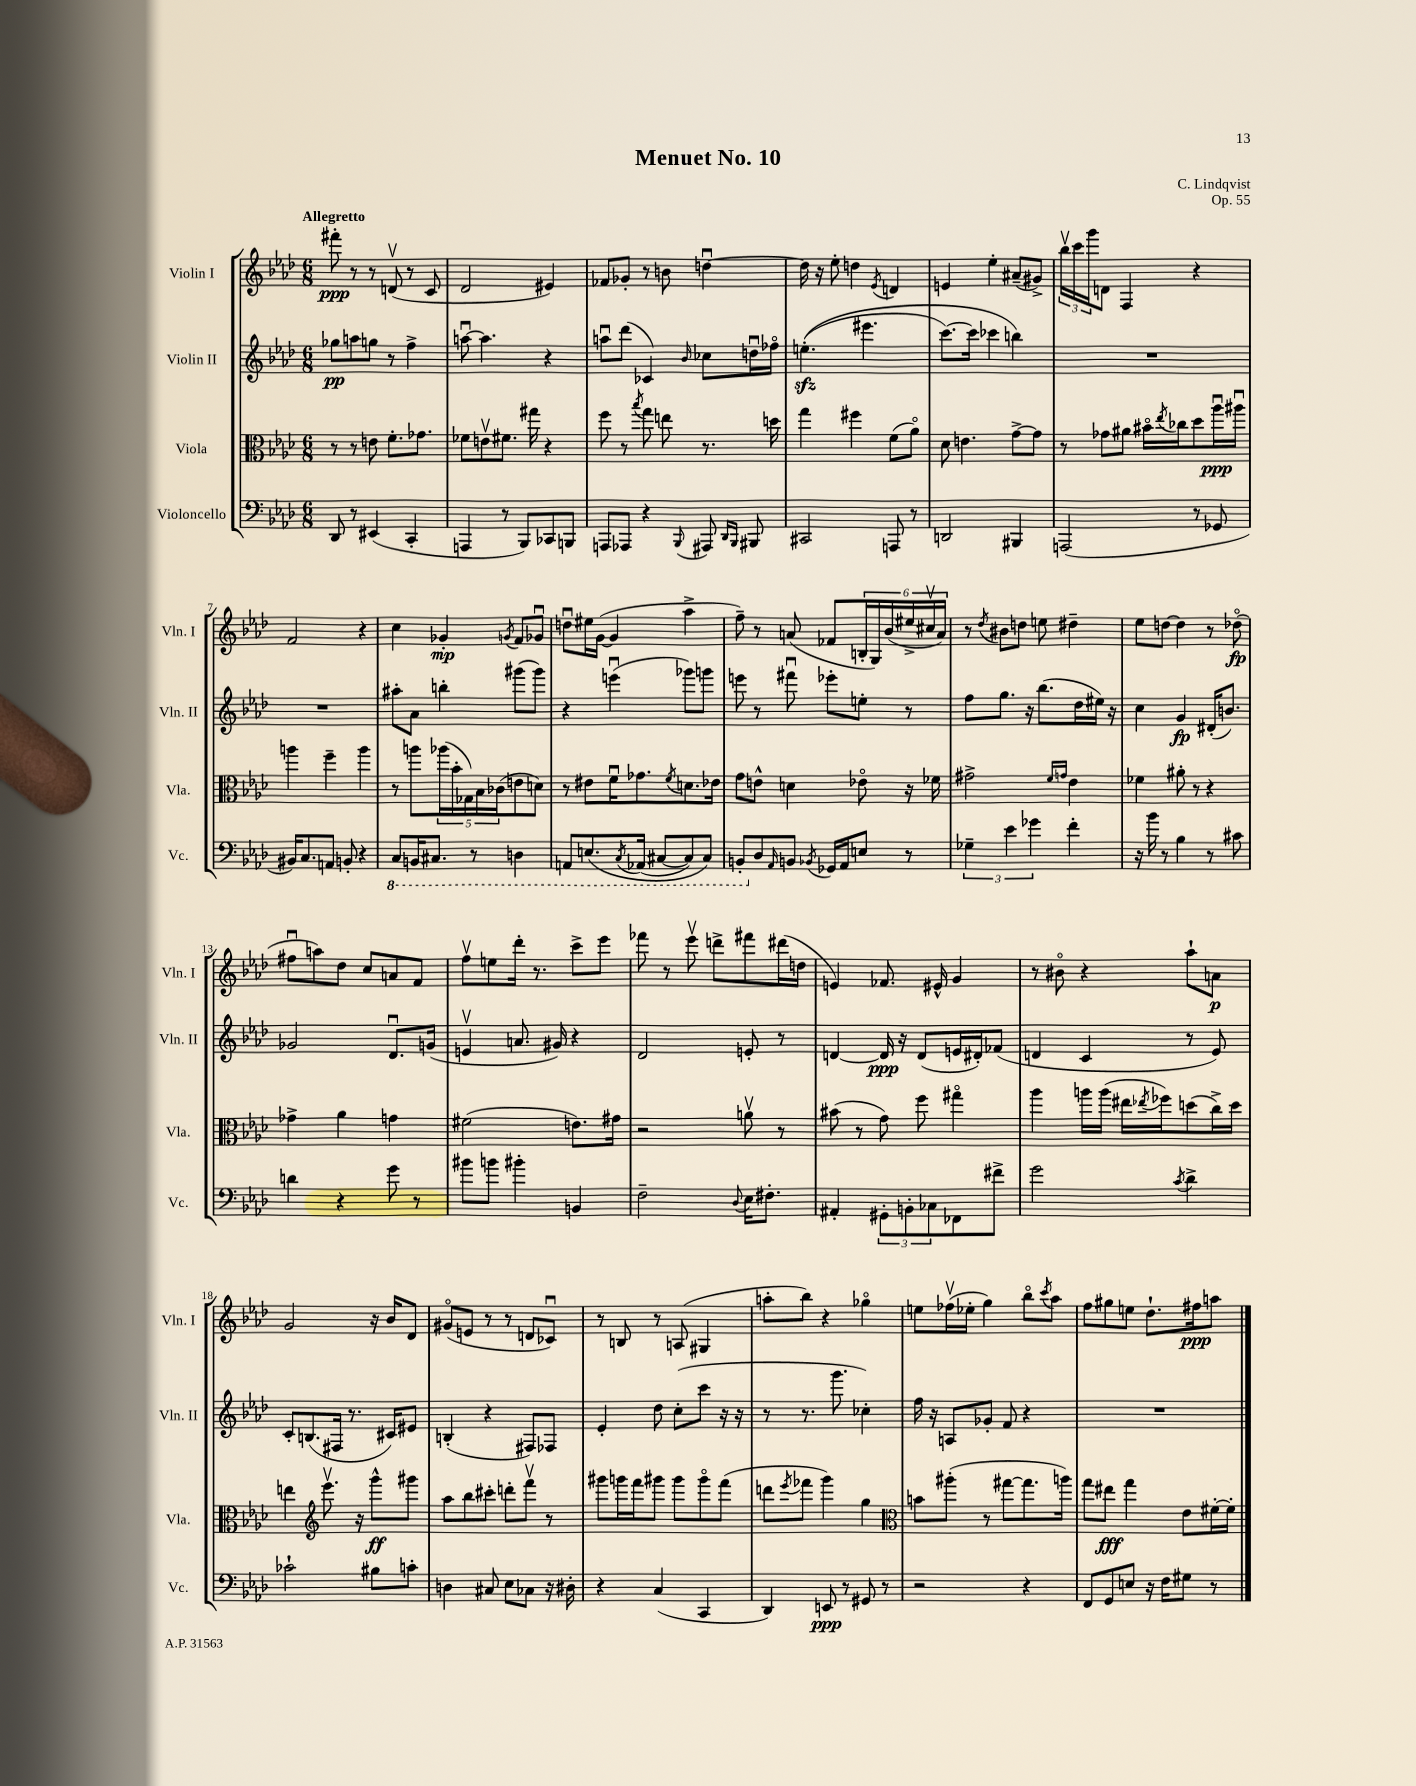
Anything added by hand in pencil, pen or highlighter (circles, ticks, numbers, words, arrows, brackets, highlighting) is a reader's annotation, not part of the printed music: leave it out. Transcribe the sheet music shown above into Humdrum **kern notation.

**kern	**kern	**kern	**kern
*staff4	*staff3	*staff2	*staff1
*clefF4	*clefC3	*clefG2	*clefG2
*k[b-e-a-d-]	*k[b-e-a-d-]	*k[b-e-a-d-]	*k[b-e-a-d-]
*M6/8	*M6/8	*M6/8	*M6/8
8DD-	8r	8gg-	8fff#'
8r	8r	8aa	8r
(4EE#	8e	8gg	8r
.	8.f'	8r	(8dv
4CC'	.	4ff^	8r
.	8.g-	.	.
.	.	.	8c
=	=	=	=
4AAA	8f-	[8aau	2d-
.	8ev	4.aa]	.
8r	8.f#	.	.
8BBB-)	.	.	.
.	16gg#	.	.
8CC-	4r	4r	4e#)
8BBB	.	.	.
=	=	=	=
8AAA	8ff	8aau	8f-
8AAA-	8r	(8ddd-	8g-'
.	8qbb-	.	.
4r	8gg	4c-)	8r
.	8ee	.	8b
8qqBBB-	.	16qqb-	.
8AAA#	8.r	8cc-	[4ddu
16qqDD-	.	.	.
16qqBBB-	.	.	.
8BBB#	.	16ddu	.
.	16dd	16ff-o	.
=	=	=	=
2CC#	4gg	&((4.ee'	16dd]
.	.	.	16r
.	.	.	8ee-'
.	4ff#	.	4dd
.	.	4.eee#	.
.	.	.	8qe-
8AAA	(8f	.	4d
8r	8a-o)	.	.
=	=	=	=
2DD	8d-	[8.ccc)	4e
.	4.e	.	.
.	.	16ccc]	.
.	.	4ccc-	4ee-'
4BBB#	[8g^	4bb&)	(8a#~
.	8g]	.	8g#^)
=	=	=	=
(2AAA	8r	2.r	24bb-v
.	.	.	24ccc
.	.	.	24ggg
.	8g-	.	8d
.	8a#	.	4F
.	16b#o	.	.
.	8qee-	.	.
.	16cc-	.	.
8r	8dd-	.	4r
8GG-	16aa-u	.	.
.	16aa#u	.	.
=	=	=	=
16BB#)	4aa	2.r	2f
8.C	.	.	.
8AA	4ff~	.	.
8BB'	.	.	.
4r	4aa	.	4r
=	=	=	=
8CC	8r	8aa#'	4cc
16BBB	8aa	8a-	.
8.CC#	.	.	.
.	(20aa-	4bb'	4g-'
.	20b-'	.	.
.	20G-)	.	.
8r	.	.	.
.	20B-	.	.
.	(20c-	.	.
.	.	.	8qg
4DD	8e	(8ggg#	8f
.	8d)	8ggg#)	8g-u
=	=	=	=
8AAA	8r	4r	8ddu
&(8.EE	8e#	.	16ee#
.	.	.	([16g
.	16fu	(4eeeu	4g]
8qCC	.	.	.
(16AAA-	8.g-	.	.
[8CC#	.	.	.
.	8qf	.	.
8CC#])	8.d	8ggg-)	4aa-^
8CC#&)	.	8ggg	.
.	16e-	.	.
=	=	=	=
8BBB'	8g	8eee	8ff~)
8D-	8e^^	8r	8r
16qqAA-	.	.	.
8BB	4d	8fff#u	(8a
8qBB-	.	.	.
16GG-	.	8eee-'	8f-
16AA-	.	.	.
8E	8e-o	8ee'	24B'
.	.	.	24G)
.	.	.	(24b-
8r	16r	8r	24ee#^
.	.	.	24cc#v
.	16f-	.	.
.	.	.	24a)
=	=	=	=
6G-~	2g#^	8ff	8r
.	.	.	8qdd-
.	.	8.gg	8b#
6e-	.	.	.
.	.	.	8dd
.	.	16r	.
6g-	.	.	.
.	.	(8.bb-	8ee
.	16qqf	.	.
.	16qqg	.	.
4f'	4e-	.	4dd#~
.	.	16dd-	.
.	.	16ee#)	.
.	.	16r	.
=	=	=	=
16r	4f-	4cc	8ee-
16b-	.	.	.
8r	.	.	[8dd
4B-	8a#'	4g	4dd]
.	8r	.	.
8r	4r	(16d#'	8r
.	.	8.b)	.
8c#	.	.	(8dd-o
=	=	=	=
4d	4g-^	2g-	8ff#u
.	.	.	8aa)
4r	4a-	.	8dd-
.	.	.	8cc
8g	4g	8.d-u	8a
8r	.	.	8f
.	.	(16g	.
=	=	=	=
8b#	(2f#	4ev	8ffv
8b	.	.	8ee
4b#'	.	8.a	16ddd-'
.	.	.	8.r
.	.	16g#)	.
4BB	8.e)	4r	8ccc^
.	.	.	8eee-
.	16g#	.	.
=	=	=	=
2F~	2r	2d-	8fff-
.	.	.	8r
.	.	.	8eee-v
.	.	.	8ddd^
8qqD-	.	.	.
16E-	8av	8e'	8fff#
8.F#'	.	.	.
.	8r	8r	(16ddd#
.	.	.	16dd
=	=	=	=
4AA#'	(8b#	[4d	4e)
.	8r	.	.
12GG#'	8g)	16d]	8.f-
.	.	16r	.
12BB'	.	.	.
.	8ff	(8d	.
12C-	.	.	.
.	.	.	16e#^^
8FF-	4gg#o	16e	4g
.	.	16d#')	.
8f#^	.	(8f-	.
=	=	=	=
2g	4aa-	4d	8r
.	.	.	8b#o
.	16aa	4c	4r
.	(16aa	.	.
.	16ee#	.	.
.	8qee-	.	.
.	16ff-)	.	.
8qc	.	.	.
4d-^	(8dd	8r	8aa-`
.	16cc^)	8e-)	8a
.	16dd	.	.
=	=	=	=
2c-`	4ee	8c'	2g
.	.	(8.B	.
*	*clefG2	*	*
.	8.eee-v	.	.
.	.	16F#	.
.	.	8.r	.
.	16r	.	.
8B#	8ggg^^	.	16r
.	.	16c#)	16b-
8c'	8ggg#	8e#	8d-
=	=	=	=
4D	8aa-	(4B'	(8g#o
.	8bb-	.	8e
8C#	8ccc#'	4r	8r
8E-	8ddd'	.	8r
8C-	8fffv	8F#)	8d
16r	8r	8F-	8c-u)
16D#'	.	.	.
=	=	=	=
4r	8ggg#	4e-'	8r
.	16ggg	.	8B
.	16fff	.	.
(4C	8ggg#	8dd-	8r
.	8ggg#	(8cc'	(8A
4CC	8ggg#o	8ccc	4G#
.	(8fff	16r	.
.	.	16r	.
=	=	=	=
4DD-)	8ddd	8r	8aa'
.	8qeee-	.	.
.	8fff-	8.r	8bb-)
8EE	4ggg)	.	4r
.	.	8.ggg	.
8r	.	.	.
8GG#	4gg	4cc-')	4gg-o
8r	.	.	.
=	=	=	=
*	*clefC3	*	*
2r	8b	16ff	8ee
.	.	16r	.
.	(8aa#'	8A	(16ff-v
.	.	.	16ee-'
.	8r	8g-'	4gg)
.	[8gg#	8f	.
4r	8.gg#]	4r	8bb-o
.	.	.	8qccc
.	.	.	8aa-
.	16aa)	.	.
=	=	=	=
8FF	8gg	2.r	8ff
8GG	8ee#	.	8gg#
8E	4gg	.	8ee
16r	.	.	8.dd-`
16F	.	.	.
8G#	8e-	.	.
.	.	.	16ff#
8r	[16f#'	.	8aa
.	16f#']	.	.
==	==	==	==
*-	*-	*-	*-
